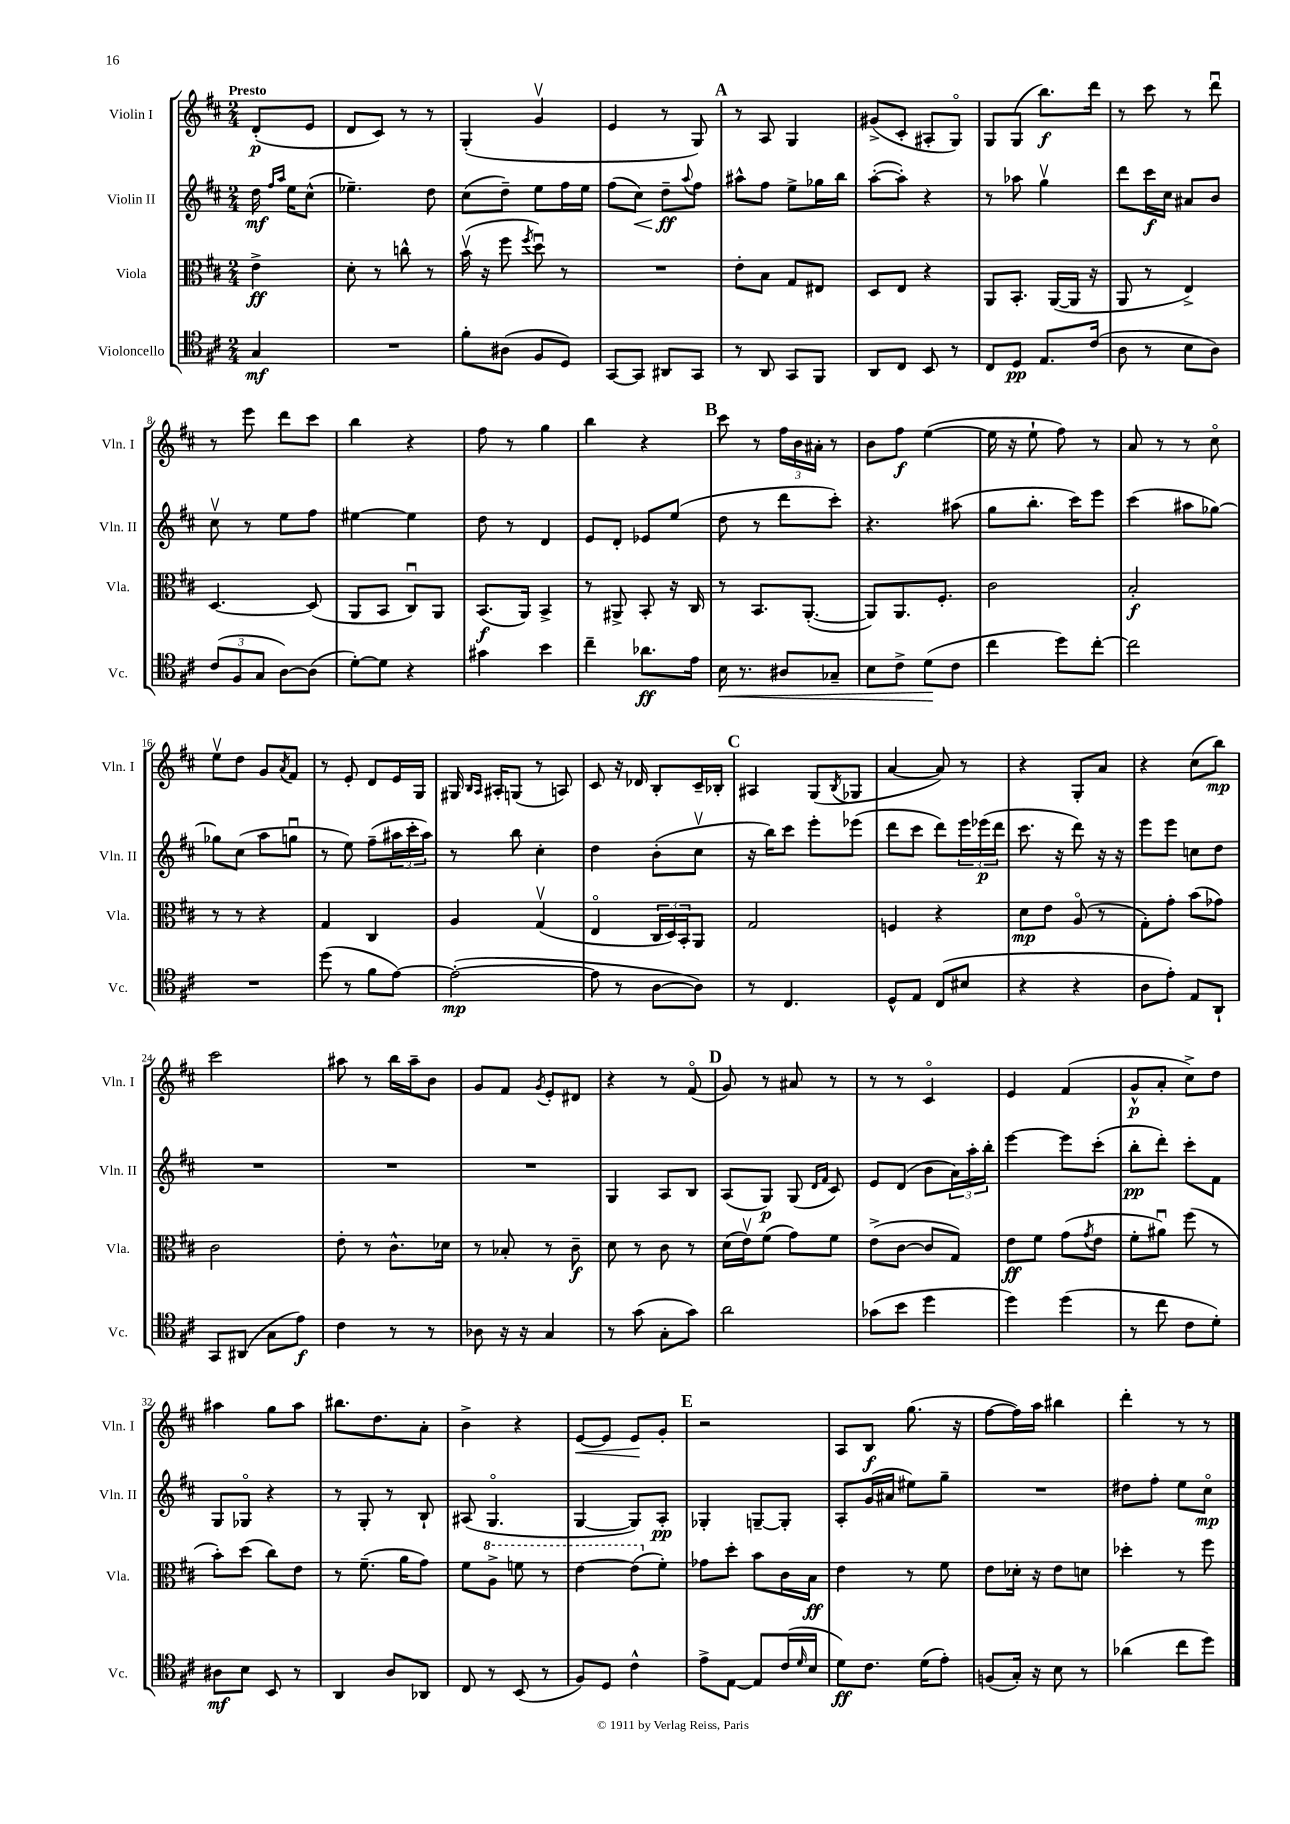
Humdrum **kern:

**kern	**kern	**kern	**kern
*staff4	*staff3	*staff2	*staff1
*clefC4	*clefC3	*clefG2	*clefG2
*k[f#c#]	*k[f#c#]	*k[f#c#]	*k[f#c#]
*M2/4	*M2/4	*M2/4	*M2/4
4G	4e^	16dd	(8d'
.	.	16qqff#	.
.	.	16qqaa	.
.	.	16ee	.
.	.	(8cc#^^	8e
=	=	=	=
2r	8d'	4.ee-~)	8d
.	8r	.	8c#)
.	8cc^^	.	8r
.	8r	8dd	8r
=	=	=	=
8f#'	(16bv	(8cc#	(4G'
.	16r	.	.
(8A#	8ff#	8dd~)	.
.	8qff#	.	.
8F#	8ddu)	8ee	4gv
8D)	8r	16ff#	.
.	.	16ee	.
=	=	=	=
[8GG	2r	(8ff#	4e
8GG]	.	8cc#)	.
8AA#	.	8dd~	8r
.	.	8qqaa	.
8GG	.	8ff#	8G)
=	=	=	=
8r	8e'	8aa#^^	8r
8AA	8B	8ff#	8A
8GG	8G	8ee^	4G
8FF#	8E#	16gg-	.
.	.	16bb	.
=	=	=	=
8AA	8D	([8aa'	(8g#^
8C#	8E	8aa'])	8c#'
8BB	4r	4r	8A#'
8r	.	.	8Go)
=	=	=	=
8C#	8AA	8r	8G
8D	8.BB'	8aa-	(8G
8.E	.	4ggv	8.bb)
.	([16AA	.	.
.	16AA]	.	.
(16c#	16r	.	16ddd
=	=	=	=
8A	8AA	8ddd	8r
8r	8r	16ccc#	8ccc#
.	.	16cc#	.
8B	4E^)	8a#	8r
8A)	.	8b	8dddu
=	=	=	=
(12c#	[4.D	8cc#v	8r
12F#	.	.	.
.	.	8r	8eee
12G	.	.	.
[8A)	.	8ee	8ddd
(8A]	(8D]	8ff#	8ccc#
=	=	=	=
[8d')	8AA	[4ee#	4bb
8d]	8BB	.	.
4r	8C#u)	4ee#]	4r
.	8AA	.	.
=	=	=	=
4g#	(8.BB	8dd	8ff#
.	.	8r	8r
.	16AA)	.	.
4b	4BB^	4d	4gg
=	=	=	=
4cc#~	8r	8e	4bb
.	8AA#^	8d'	.
8.a-	8BB'	8e-	4r
.	16r	(8ee	.
16e	16C#	.	.
=	=	=	=
16B	8r	8dd	8ccc#
8.r	.	.	.
.	8.BB	8r	8r
8A#	.	8ddd	24ff#
.	.	.	24b
.	([8.AA'	.	.
.	.	.	24a#'
8G-~	.	8ccc#')	8r
=	=	=	=
8B	8AA])	4.r	8b
8c#^	8.AA	.	8ff#
(8d	.	.	([4ee
.	8.F#'	.	.
8c#	.	(8aa#	.
=	=	=	=
4cc#	2c#	8gg	16ee]
.	.	.	16r
.	.	8.bb'	8ee`
8dd)	.	.	8ff#)
.	.	16ccc#)	.
[8cc#'	.	8eee	8r
=	=	=	=
2cc#]	2B'	(4ccc#	8a
.	.	.	8r
.	.	8aa#	8r
.	.	[8gg-)	8cc#o
=	=	=	=
2r	8r	8gg-]	8eev
.	8r	(8cc#	8dd
.	4r	8aa	8g
.	.	.	8qa
.	.	8ggu	8f#
=	=	=	=
(8dd	4G	8r	8r
8r	.	8ee)	8e'
8f#	4C#	(8ff#~	8d
[8e)	.	24aa#	16e
.	.	24ccc#'	.
.	.	.	16G
.	.	24aa#)	.
=	=	=	=
(2e'_	4A	8r	16G#
.	.	.	16qqB
.	.	.	16qqA
.	.	.	16A#'
.	.	8bb	(8G
.	(4Gv	4cc#'	8r
.	.	.	8A)
=	=	=	=
8e]	4Eo	4dd	8c#
8r	.	.	16r
.	.	.	16d-
[8A	24C#	(8b'	8B'
.	24D)	.	.
.	24BB'	.	.
8A])	8AA	8cc#v	16c#~
.	.	.	16B-'
=	=	=	=
8r	2G	16r	4A#
.	.	16bb)	.
4.C#	.	8ccc#	.
.	.	8eee'	(8G
.	.	.	8qB
.	.	(8eee-	8G-
=	=	=	=
8D^^	4F	8ddd	[4a
8E	.	8ccc#	.
(8C#	4r	8ddd)	8a])
8B#	.	24eee	8r
.	.	(24eee-	.
.	.	24ddd	.
=	=	=	=
4r	8d	8.ccc#	4r
.	8e	.	.
.	.	16r	.
4r	(8Ao	8ddd)	8G'
.	8r	16r	8a
.	.	16r	.
=	=	=	=
8A	8G')	8eee	4r
8e')	8g'	8eee	.
8E	(8b	8cc	(8cc#
8AA`	8g-)	8dd	8bb)
=	=	=	=
8GG	2c#	2r	2ccc#
(8AA#	.	.	.
8G	.	.	.
8e)	.	.	.
=	=	=	=
4c#	8e'	2r	8aa#
.	8r	.	8r
8r	8.c#^^	.	16bb
.	.	.	16aa#~
8r	.	.	8b
.	16d-	.	.
=	=	=	=
8A-	8r	2r	8g
16r	8B-'	.	8f#
16r	.	.	.
.	.	.	8qg
4G	8r	.	8e'
.	8c#~	.	8d#
=	=	=	=
8r	8d	4G	4r
(8g	8r	.	.
8G'	8c#	8A	8r
8g)	8r	8B	(8f#o
=	=	=	=
2a	(16d	(8A	8g)
.	16ev)	.	.
.	(8f#	8G)	8r
.	8g)	(8G	8a#
.	.	16qqd	.
.	.	16qqf#	.
.	8f#	8c#)	8r
=	=	=	=
(8g-	(8e^	8e	8r
8b	[8c#	(8d	8r
4dd	8c#]	8b	4c#o
.	8G)	24a)	.
.	.	24aa'	.
.	.	24bb'	.
=	=	=	=
4dd)	8e	[4eee	4e
.	8f#	.	.
(4dd	(8g	8eee]	(4f#
.	8qg	.	.
.	8e	(8ccc#'	.
=	=	=	=
8r	8f#'	8bb'	8g^^
8cc#	8a#u)	8ddd')	8a'
8c#	(8ff#	8ccc#'	8cc#^)
8d')	8r	8f#	8dd
=	=	=	=
8A#	8b')	8G	4aa#
8B	(8dd	8G-o	.
8BB	8cc#)	4r	8gg
8r	8e	.	8aa#
=	=	=	=
4AA	8r	8r	8.bb#
.	(8.f#~	8G'	.
.	.	.	8.dd
8A	.	8r	.
.	16a	.	.
8AA-	8g)	8B`	8a'
=	=	=	=
8C#	8f#	(8A#	4b^
8r	8a^	4.Go	.
(8BB	8ff	.	4r
8r	8r	.	.
=	=	=	=
8F#)	[4ee	[4G	[8e
8D	.	.	8e]
4c#^^	(8ee]	8G])	8e
.	8f#')	8A'	8g'
=	=	=	=
8e^	8g-	4G-'	2r
[8E	8dd'	.	.
8E]	8b	[8G~	.
(16c#	16c#	8G']	.
16qqd	.	.	.
16B	16B	.	.
=	=	=	=
8d)	4e	8A'	8A
8.c#	.	(16g	8B
.	.	16a#	.
.	8r	8ee#)	(8.gg
(16d	.	.	.
8e')	8f#	8gg~	.
.	.	.	16r
=	=	=	=
(8F	8e	2r	[8ff#
16G')	16d-'	.	16ff#])
16r	16r	.	16aa
8B	8e	.	4bb#
8r	8d	.	.
=	=	=	=
(4a-	4dd-'	8dd#	4ddd'
.	.	8ff#'	.
8cc#	8r	8ee	8r
8dd)	8ff#	8cc#o	8r
==	==	==	==
*-	*-	*-	*-
